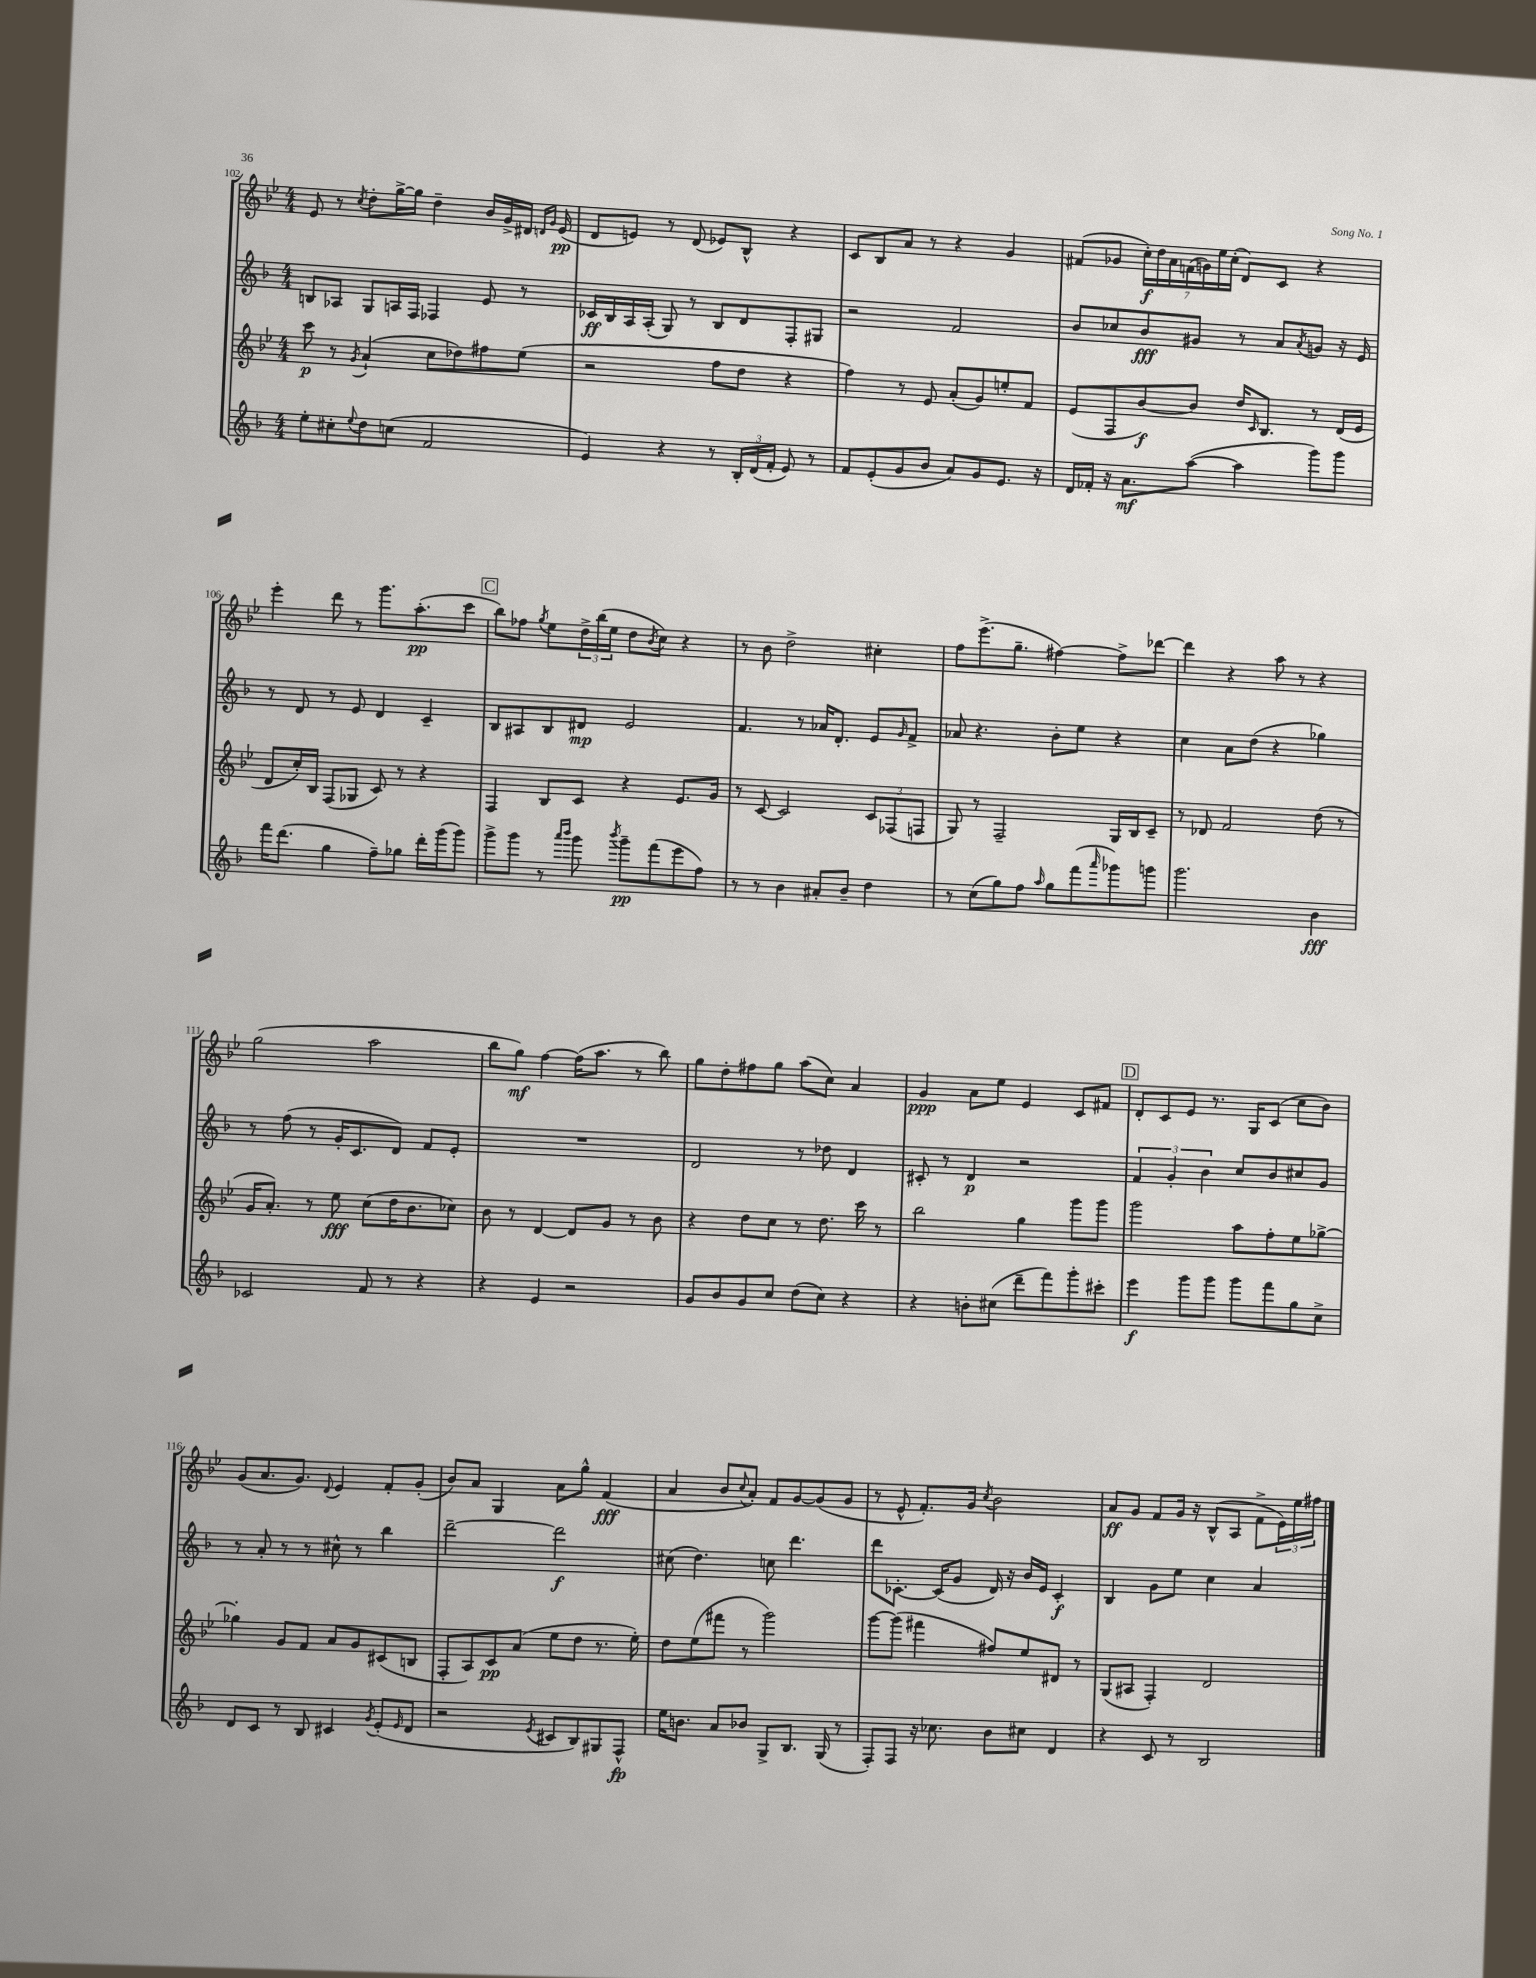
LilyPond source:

<<
\new StaffGroup <<
\new Staff = "s0" {
    \clef treble \key bes \major \numericTimeSignature \time 4/4
    ees'8 r8 \acciaccatura { c''8 } d''8-. g''16~-> g''16 d''4-- bes'16 g'16-> dis'16 \grace { d'16 g'16 } ees'16\pp( |
    d'8 e'8) r8 d'8( ees'8) bes8-^ r4 |
    c'8 bes8 a'8 r8 r4 g'4 |
    fis'8( ges'8 \tuplet 7/4 { c''16-.\f) d''16 a'16 f'16( g'16) ees''16 c''16-.( } d'8) c'8 r4 |
    ees'''4-. d'''8 r8 g'''8. a''8.-.\pp( c'''8 |
    \mark \markup { \box "C" } bes''8) fes''8 \acciaccatura { g''8 } ees''8 \tuplet 3/2 { d''16-> bes''16( ees''16 } d''8 \acciaccatura { bes'8 } c''8) r4 |
    r8 bes'8 d''2-> cis''4-. |
    f''8 ees'''8.->( g''8.-- fis''4~) fis''8-> des'''8~ |
    des'''4 r4 a''8 r8 r4 |
    g''2( a''2 |
    bes''8 g''8\mf) f''4~ f''16( a''8. r8 bes''8) |
    g''8 d''8-. fis''8 g''8 a''8( c''8) a'4 |
    g'4\ppp a'8 ees''8 ees'4 c'8 fis'8 |
    \mark \markup { \box "D" } d'8-. c'8 ees'8 r8. g16 c'8( c''8 bes'8) |
    g'8( a'8. g'8.) \appoggiatura { d'8 } ees'4 f'8-. g'8-.( |
    bes'8) a'8 g4 a'8 g''8-^ f'4\fff( |
    a'4 bes'8 \appoggiatura { c''8 } a'8-.) f'8 g'8~ g'8( g'8 |
    r8 ees'8-^ f'8.-.) g'16 \acciaccatura { c''8 } bes'2 |
    a'8\ff g'8 f'8 g'16 r16 bes8-^( a8 f'8-> \tuplet 3/2 { ees'16) ees''16 fis''16 } \bar "|." |
}
\new Staff = "s1" {
    \clef treble \key f \major \numericTimeSignature \time 4/4
    b8 aes8 g8 a16 f16 fes4 e'8 r8 |
    ces'16\ff bes16 a16 a16-.( g8) r8 bes8 d'8 f8-. gis8 |
    r2 f'2 |
    bes'8 ces''8 bes'8\fff gis'8 r8 a'8 \acciaccatura { a'8 } g'8 r16 e'16 |
    r8 d'8 r8 e'8 d'4 c'4-- |
    \mark \markup { \box "C" } bes8 ais8 bes8 dis'8\mp e'2 |
    f'4. r8 aes'16 d'8.-. e'8 \grace { g'16 } f'8-> |
    aes'8 r4. bes'8-. e''8 r4 |
    c''4 a'8 d''8( r4 ges''4) |
    r8 f''8( r8 g'16-. c'8. d'8) f'8 e'8-. |
    R1 |
    d'2 r8 des''8 d'4 |
    cis'8-. r8 d'4\p r2 |
    \mark \markup { \box "D" } \tuplet 3/2 { f'4 g'4-. bes'4 } c''8 bes'8 cis''8 g'8 |
    r8 a'8-. r8 r8 cis''8-^ r8 bes''4 |
    d'''2~-- d'''2\f |
    cis''8( d''4.) c''8 d'''4. |
    d'''8 ces'8.~-. ces'16( g'8 d'16) r16 bes'16 e'16 ces'4-.\f |
    bes4 g'8 e''8 c''4 a'4 \bar "|." |
}
\new Staff = "s2" {
    \clef treble \key bes \major \numericTimeSignature \time 4/4
    c'''8\p r8 \acciaccatura { g'8 } a'4-!( c''8 des''8) fis''8 ees''8( |
    r2 f''8 d''8 r4 |
    f''4) r8 ees'8 a'8-.( g'8) e''8-. f'8 |
    ees'8( f8 bes'8~\f) bes'8 d''16 \grace { c'16 } bes8. r8 d'16( ees'16 |
    d'8 c''16-.) bes16 f8( ges8 c'8) r8 r4 |
    \mark \markup { \box "C" } f4 bes8 c'8 r4 ees'8. g'16 |
    r8 c'8~ c'2 \tuplet 3/2 { c'8 fes8( f8 } |
    g8) r8 f2-- g16 bes16 c'8-- |
    r8 des'8 f'2 d''8( r8 |
    g'16 a'8.-.) r8 ees''8\fff c''8( d''16 bes'8. ces''8) |
    bes'8 r8 d'4~ d'8 g'8 r8 bes'8 |
    r4 d''8 c''8 r8 d''8. c'''16 r8 |
    bes''2 g''4 g'''8 g'''8 |
    \mark \markup { \box "D" } g'''2 a''8 f''8-. ees''8 ges''8~-> |
    ges''4-. g'8 f'8 a'8 g'8 cis'8( b8 |
    f8-. a8) c'8\pp a'8( ees''8 d''8 r8. ees''16-.) |
    d''8 ees''8( fis'''8 r8 g'''2) |
    g'''8~ g'''8( fis'''4 fis''8) ees''8 dis'8 r8 |
    g8( ais8 f4-.) d'2 \bar "|." |
}
\new Staff = "s3" {
    \clef treble \key f \major \numericTimeSignature \time 4/4
    e''8-. cis''8-. \appoggiatura { e''8 } d''8 c''8( f'2 |
    e'4) r4 r8 \tuplet 3/2 { bes16-. d'16( f'16-. } e'8) r8 |
    f'8 e'8-.( g'8 bes'8 a'8) g'8 e'8. r16 |
    d'16 fes'16-. r16 a'8.\mf a''8~( a''4 g'''8) g'''8 |
    f'''16 d'''8.( g''4 f''8--) ges''8 d'''16-. g'''16( g'''8) |
    \mark \markup { \box "C" } g'''8-> g'''8 r8 \grace { a'''16 bes'''16 } g'''8 \acciaccatura { bes'''8 } g'''8--\pp f'''8( e'''8 f''8) |
    r8 r8 bes'4 ais'8-. bes'8-- d''4 |
    r8 c''8( g''8) f''8 \grace { a''16 } g''8 f'''8( \grace { a'''16 } ges'''8) g'''8 |
    g'''2. bes'4\fff |
    ces'2 f'8 r8 r4 |
    r4 e'4 r2 |
    g'8 bes'8 g'8 c''8 d''8( c''8) r4 |
    r4 b'8-. cis''8( d'''8-- f'''8) g'''8-. cis'''8-. |
    \mark \markup { \box "D" } e'''4\f g'''8 g'''8 g'''8 f'''8 g''8 c''8-> |
    d'8 c'8 r8 bes8 cis'4 \acciaccatura { g'8 } e'8-.( \grace { e'16 } d'8 |
    r2 \acciaccatura { e'8 } cis'8 bes8) gis8 f8-^\fp |
    e''16 b'8. a'8 bes'8 g8-> bes8. g16( r8 |
    f8-.) f8 r16 ces''8. bes'8 cis''8 d'4 |
    r4 c'8 r8 bes2 \bar "|." |
}
>>
>>
\layout { \context { \Score currentBarNumber = #102 } }
